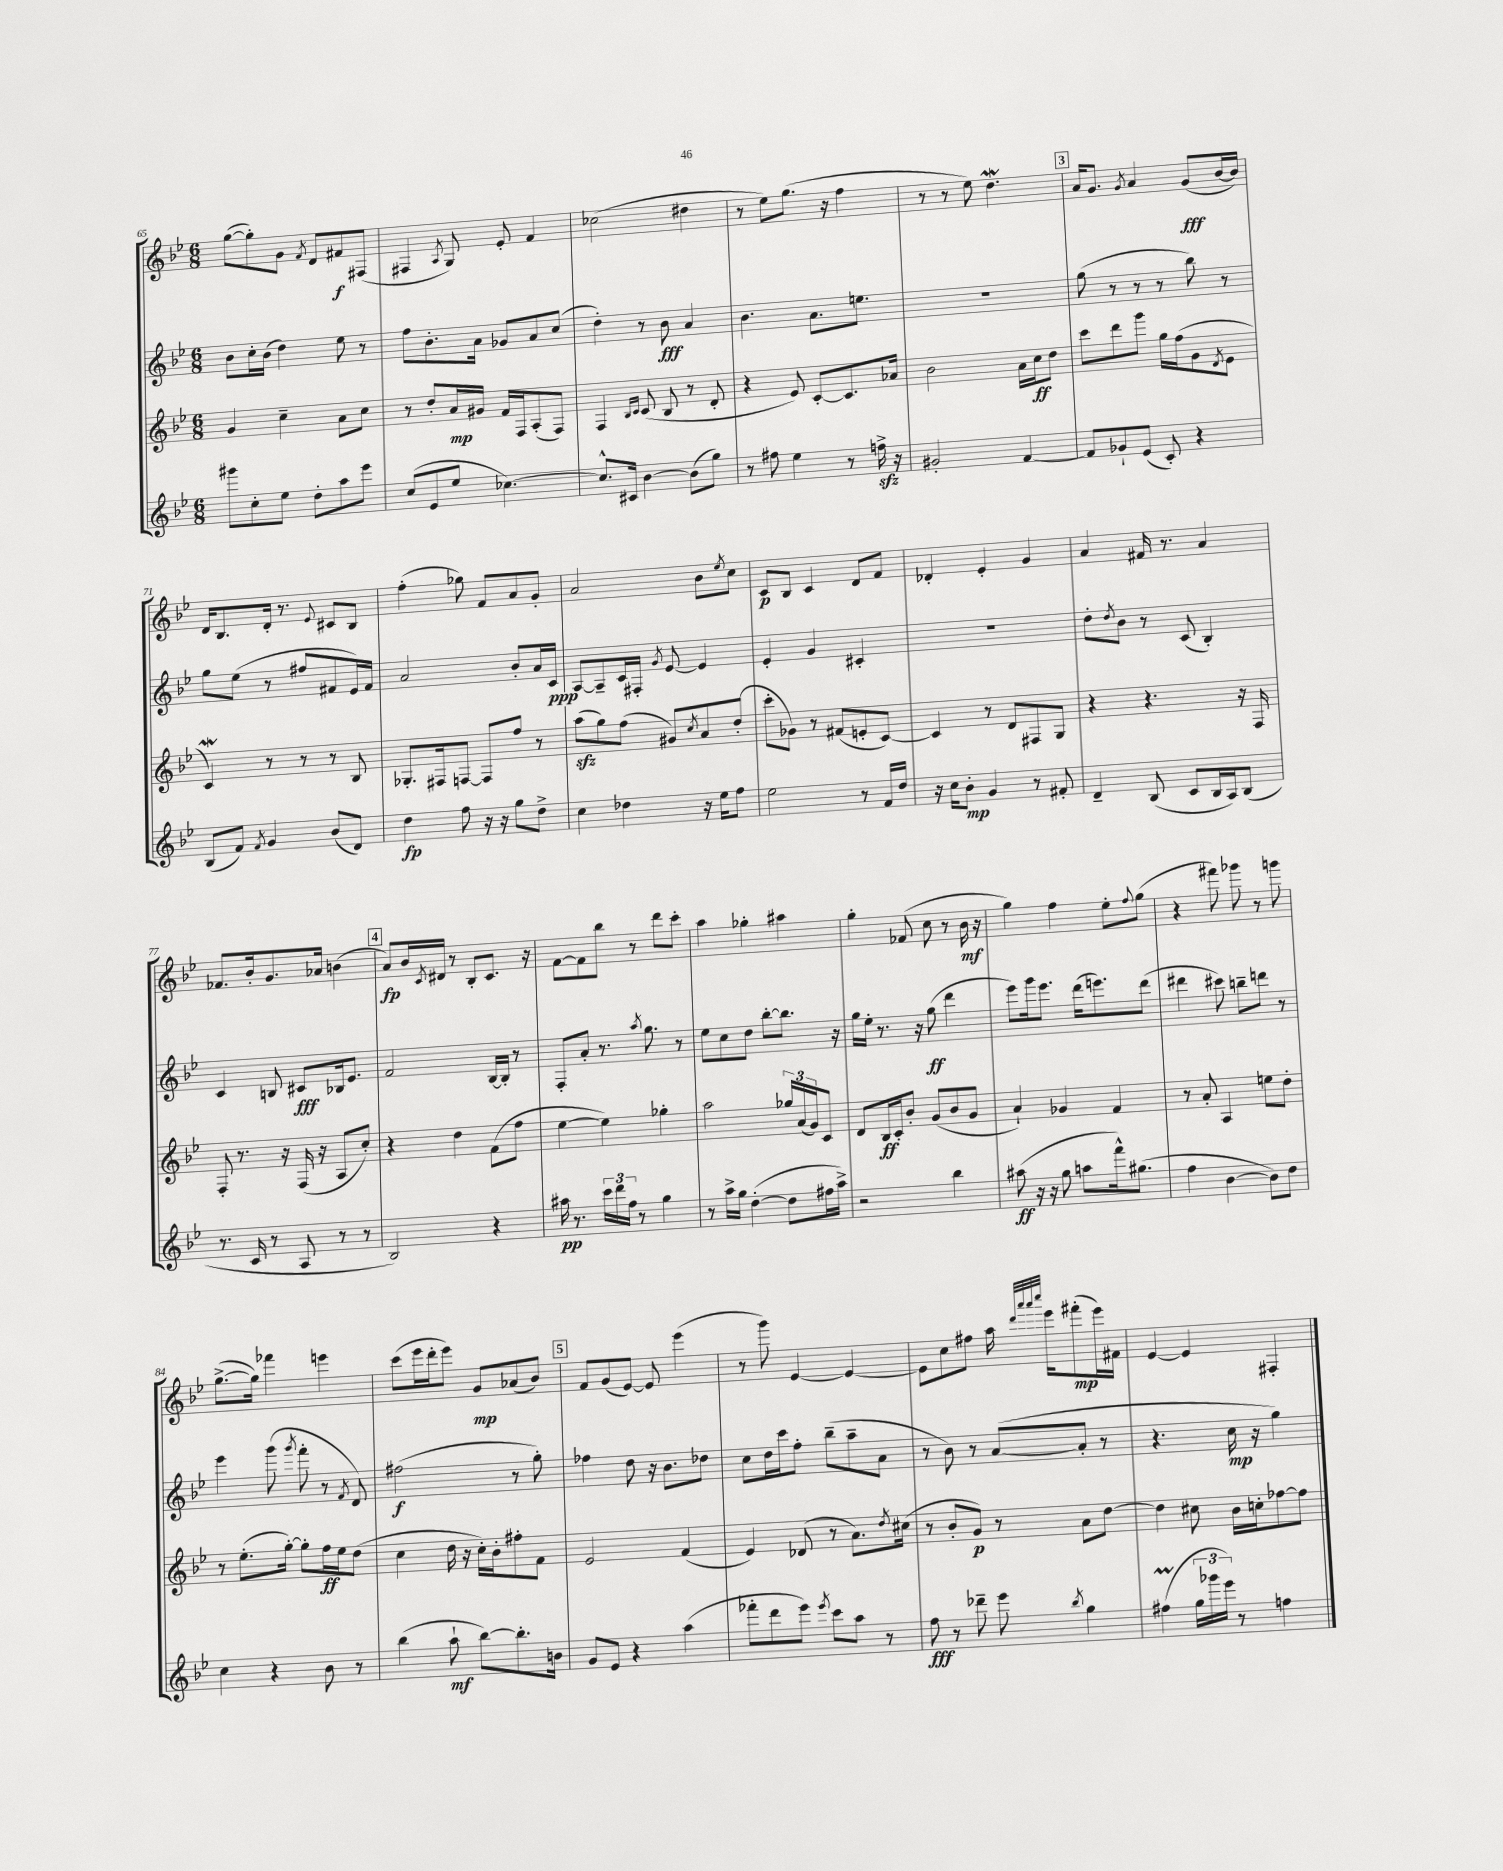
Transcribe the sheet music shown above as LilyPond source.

<<
\new StaffGroup <<
\new Staff = "s0" {
    \clef treble \key bes \major \numericTimeSignature \time 6/8
    g''8~( g''8-.) g'8 \acciaccatura { f'8 } d'8 fis'8\f fis8( |
    fis4 \acciaccatura { a8 } g8) ees'8-. f'4 |
    ces''2( dis''4 |
    r8 ees''8) g''8.( r16 f''4 |
    r8 r8 ees''8) d''4.\mordent |
    \mark \markup { \box "3" } a'16 g'8. \acciaccatura { g'8 } a'4 g'8\fff( bes'16~ bes'16) |
    d'16 bes8. d'16-. r8. \appoggiatura { ees'8 } cis'8 bes8 |
    f''4-.( ges''8) f'8 a'8 g'8-. |
    a'2 bes'8 \acciaccatura { ees''8 } c''8 |
    c'8\p bes8 c'4 d'8 f'8 |
    des'4-. ees'4-. g'4 |
    a'4 fis'16 r8. a'4 |
    fes'8. bes'16-. g'8. aes'16 b'4( |
    \mark \markup { \box "4" } a'8\fp) bes'16 \acciaccatura { c'8 } dis'16 r8 bes8-. c'8. r16 |
    f'8~ f'8 bes''8 r8 d'''8 c'''8-. |
    a''4 ges''4-. ais''4 |
    g''4-. fes'8( c''8 r8 bes'16\mf r16 |
    g''4) f''4 ees''8-. \appoggiatura { f''8 } g''8( |
    r4 fis'''8) ges'''8 r8 g'''8 |
    g''8.~->( g''16) fes'''4 e'''4 |
    c'''8( ees'''16 d'''16-. ees'''8) g'8\mp aes'8( bes'8) |
    \mark \markup { \box "5" } f'8 g'8( ees'8~) ees'8 ees'''4( |
    r8 g'''8) ees'4~ ees'4~ |
    ees'8 c''8 fis''8 a''16 \grace { d'''32 a'''32 a'''32 c''''32 } ees'''16 fis'''8-.\mp( ees'''16) fis'16 |
    ees'4~ ees'4 fis4-. \bar "|." |
}
\new Staff = "s1" {
    \clef treble \key bes \major \numericTimeSignature \time 6/8
    bes'8 c''16-. bes'16( d''4) ees''8 r8 |
    f''8 bes'8.-. a'16 ges'8 a'8 c''8( |
    d''4-.) r8 bes'8\fff a'4 |
    bes'4. a'8. e''8. |
    R2. |
    \mark \markup { \box "3" } g''8( r8 r8 r8 bes''8) r8 |
    g''8 ees''8( r8 fis''8 fis'8 ees'16) fis'16 |
    a'2 bes'8-. a'16 c'16\ppp |
    a8~ a8-- c'16 fis16-. \acciaccatura { g'8 } ees'8~ ees'4 |
    ees'4-. g'4 cis'4-. |
    R2. |
    d''8-. \acciaccatura { d''8 } bes'8 r8 c'8( bes4-.) |
    c'4 b8 cis'8\fff bes16 ees'8. |
    \mark \markup { \box "4" } f'2 bes16~ bes16-. r8 |
    f8-. a'8-. r8. \acciaccatura { a''8 } g''8. r8 |
    ees''8 c''8 d''8 bes''8~-. bes''8. r16 |
    g''16 ees''16-. r8. r16 g''8\ff( d'''4 |
    ees'''8) g'''16 ees'''8. d'''16( e'''8.) d'''8( |
    dis'''4 cis'''8) b''8-- d'''8 r8 |
    ees'''4 g'''8( \acciaccatura { g'''8 } f'''8-. r8 \acciaccatura { f'8 } d'8) |
    fis''2\f( r8 g''8-.) |
    \mark \markup { \box "5" } fes''4 d''8 r16 bes'8. des''8 |
    c''8 d''16 c'''16 f''8-. bes''8--( a''8-- a'8 |
    r8 bes'8) r8 a'8~( a'8-. r8 |
    r4. c''16\mp r16 g''4) \bar "|." |
}
\new Staff = "s2" {
    \clef treble \key bes \major \numericTimeSignature \time 6/8
    g'4 c''4-- a'8 c''8 |
    r8 d''8-. a'16\mp gis'16 f'16 f16 a8-.( f8) |
    f4 \grace { bes16 c'16 } c'8( bes8 r8 d'8-. |
    r4 ees'8) c'8~-. c'8. aes'16 |
    bes'2 a'16 c''16\ff d''8 |
    \mark \markup { \box "3" } c'''8 d'''8 g'''8 g''16 f''16( g'8 \acciaccatura { d'8 } ees'8 |
    c'4\mordent) r8 r8 r8 bes8 |
    ges8.-. fis16 f8~ f8 f''8 r8 |
    a''8\sfz( g''8) f''8( gis'8) \acciaccatura { c''8 } a'8 d''8-.( |
    c'''8-. ges'8) r8 fis'8( e'8-. c'8~) |
    c'4 r8 d'8 fis8 g8 |
    r4 r4. r16 f16 |
    f8-. r8. r16 f16( r16 a8 c''8-.) |
    \mark \markup { \box "4" } r4 d''4 f'8( f''8 |
    ees''4~ ees''4) ges''4-. |
    a''2 \tuplet 3/2 { ges''16 a'16( g'16) } c'8 |
    d'8 bes16\ff c'16-. bes'8-. g'8( bes'8 g'8 |
    a'4-!) ges'4 f'4 |
    r8 a'8-. a4 e''8 d''8-. |
    r8 ees''8.-.( g''16~-.) g''8-. f''16\ff ees''16 d''8( |
    c''4 d''16 r16 c''16-.) bes'16-. fis''8-. f'8 |
    \mark \markup { \box "5" } ees'2 f'4( |
    ees'4) des'8( r8 a'8.) \acciaccatura { d''8 } cis''16( |
    r8 bes'8-. g'8\p) r8 a'8 d''8~ |
    d''4 cis''8 bes'16 c''16-. fes''8~ fes''8 \bar "|." |
}
\new Staff = "s3" {
    \clef treble \key bes \major \numericTimeSignature \time 6/8
    gis'''8 c''8-. ees''8 d''8-. a''8 ees'''8 |
    c''8( ees'8 ees''8 ces''4.~) |
    ces''8.-^ cis'16 bes'4~ bes'8( g''8) |
    r8 fis''8 ees''4 r8 f''16->\sfz r16 |
    gis'2-. f'4~ |
    \mark \markup { \box "3" } f'8 ges'8-! ees'8( c'8-.) r4 |
    bes8( f'8) \acciaccatura { f'8 } g'4 bes'8( d'8) |
    d''4\fp f''8 r16 r16 g''8 d''8-> |
    c''4 des''4 r16 ees''16 f''8 |
    ees''2 r8 f'16 d''16 |
    r16 c''16 bes'8-.\mp g'4 r8 fis'8-. |
    d'4-- bes8( c'8 bes16 a16) bes8( |
    r8. c'16 r8 a8 r8 r8 |
    \mark \markup { \box "4" } bes2) r4 |
    ais''16\pp r8. \tuplet 3/2 { c'''16 d'''16 f''16 } r8 g''4 |
    r8 a''16-> g''16 d''4~-.( d''8 fis''16 a''16->) |
    r2 bes''4 |
    ais''8\ff( r16 r16 g''8 a''8 f'''16-^) gis''8.( |
    f''4 bes'4~ bes'8) d''8 |
    c''4 r4 bes'8 r8 |
    bes''4( a''8-!\mf bes''8~) bes''8.-. b'16 |
    \mark \markup { \box "5" } g'8 ees'8 r4 a''4( |
    fes'''8-. d'''8 ees'''8) \acciaccatura { ees'''8 } c'''8 a''8 r8 |
    f''8\fff r8 des'''8-- ees'''8 \acciaccatura { bes''8 } g''4 |
    fis''4\prall( \tuplet 3/2 { g''16 ges'''16 ees'''16) } r8 f''4 \bar "|." |
}
>>
>>
\layout { \context { \Score currentBarNumber = #65 } }
